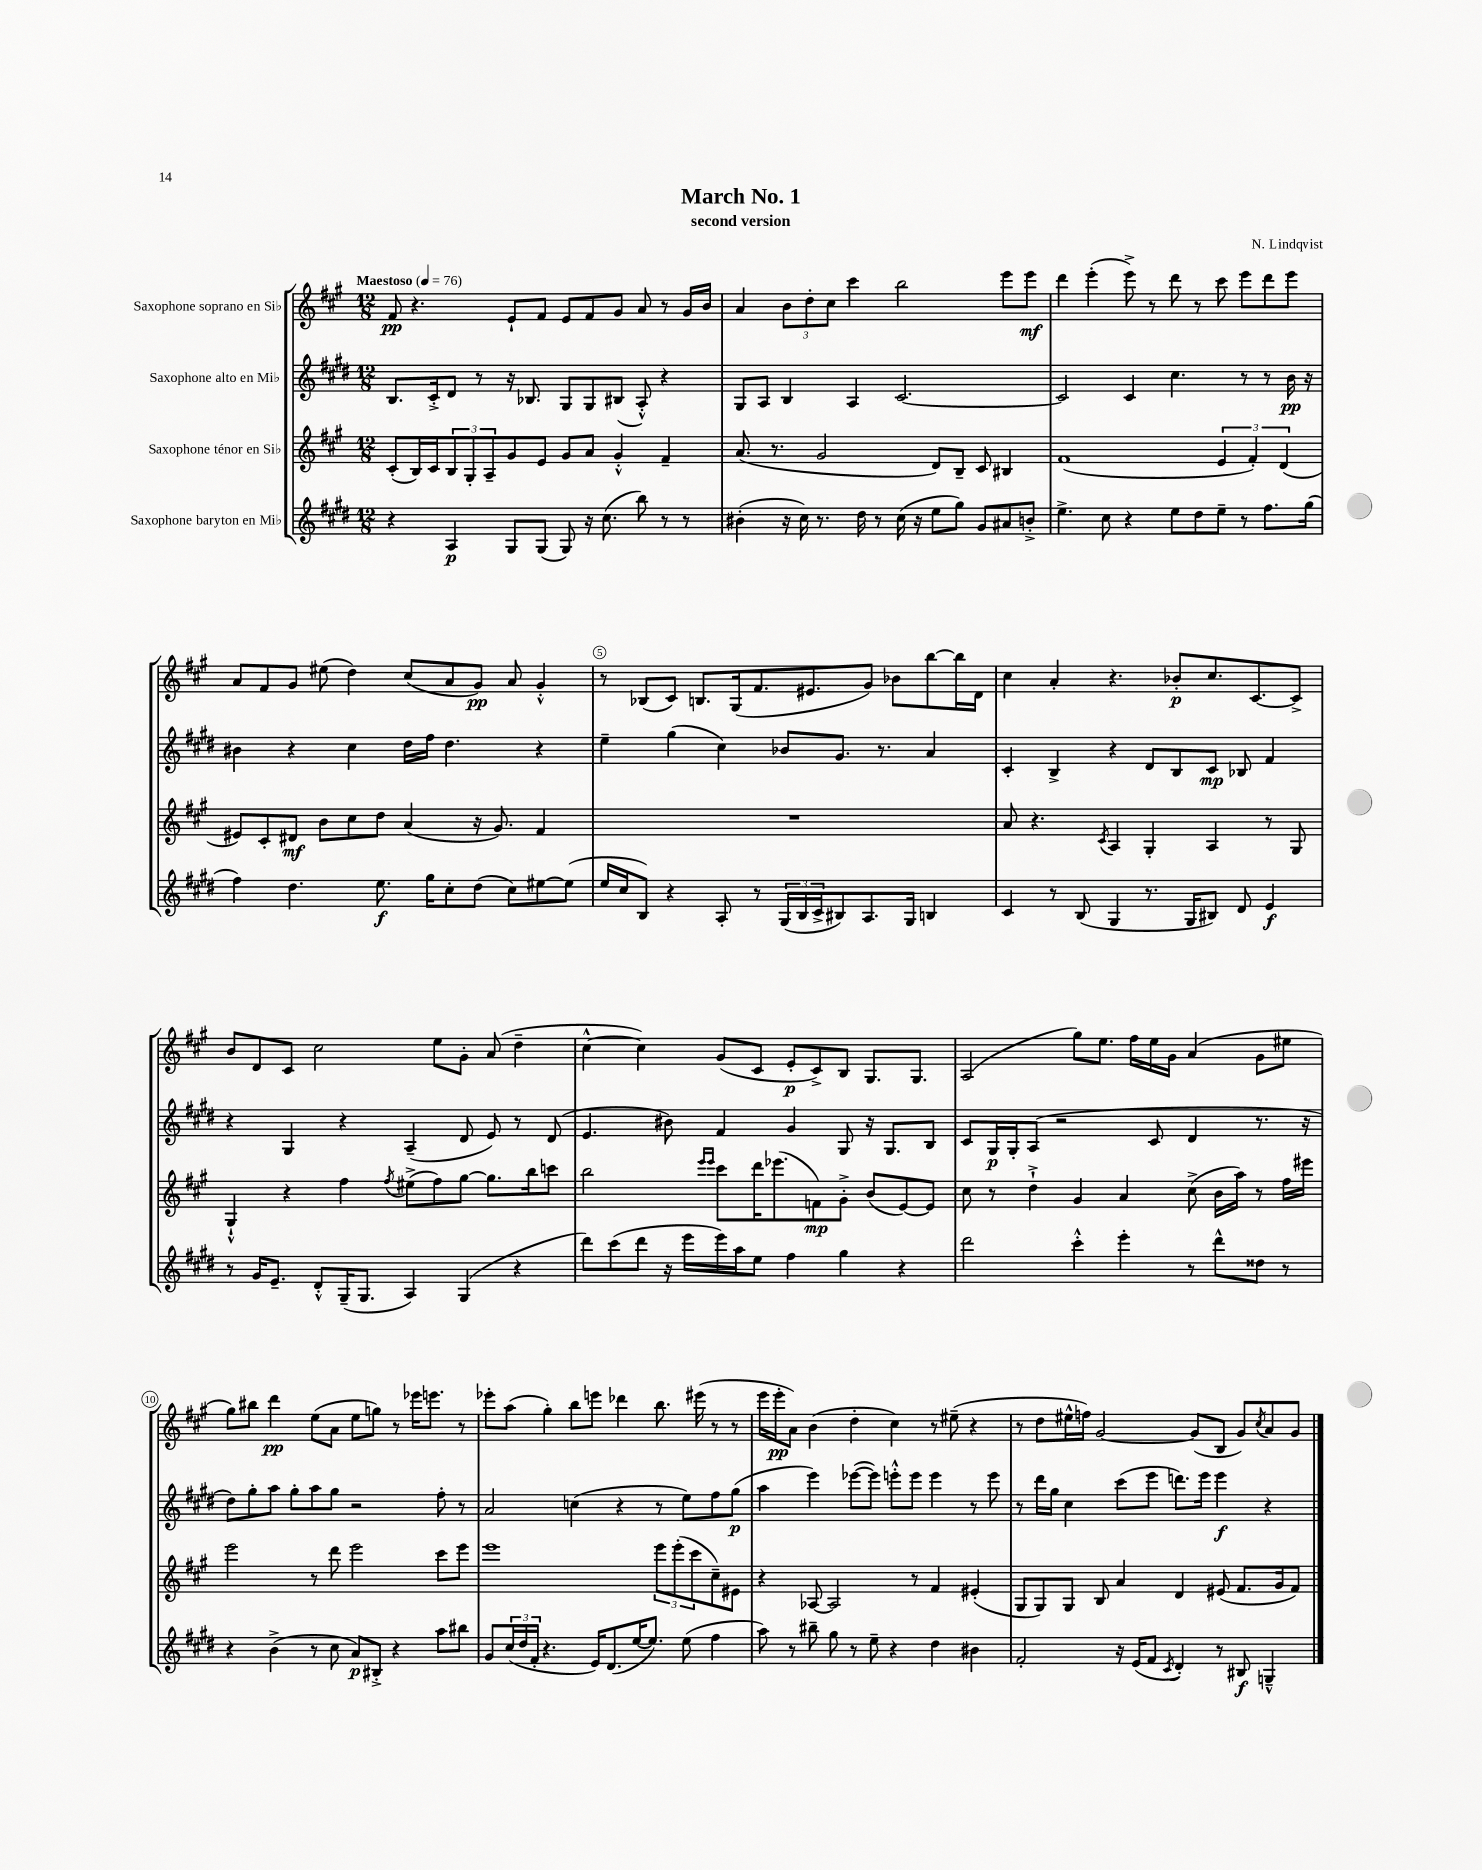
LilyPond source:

\header { title = "March No. 1" composer = "N. Lindqvist" subtitle = "second version" }
<<
\new StaffGroup <<
\new Staff = "s0" \with { instrumentName = "Saxophone soprano en Sib" } {
    \clef treble \key a \major \numericTimeSignature \time 12/8 \tempo "Maestoso" 4 = 76
    fis'8\pp r4. e'8-! fis'8 e'8 fis'8 gis'8 a'8 r8 gis'16 b'16 |
    a'4 \tuplet 3/2 { b'8 d''8-. cis''8 } cis'''4 b''2 e'''8 e'''8\mf |
    d'''4 e'''4-.( e'''8->) r8 d'''8 r8 cis'''8 e'''8 d'''8 e'''8 |
    a'8 fis'8 gis'8 eis''8( d''4) cis''8( a'8 gis'8\pp) a'8 gis'4-.-^ |
    r8 bes8( cis'8) b8. gis16( fis'8. eis'8. gis'8) bes'8 b''8~ b''16 d'16 |
    cis''4 a'4-. r4. bes'8-.\p cis''8. cis'8.~ cis'8-> |
    b'8 d'8 cis'8 cis''2 e''8 gis'8-. a'8( d''4-- |
    cis''4~-^ cis''4) gis'8( cis'8 e'8-.\p cis'8->) b8 gis8. gis8. |
    a2( gis''8) e''8. fis''16 e''16 gis'16 a'4( gis'8 eis''8 |
    gis''8) bis''8 d'''4\pp e''8( a'8 e''8 g''8) r8 ees'''16 e'''8. r8 |
    ees'''8-. a''8( gis''4-.) b''8 e'''8 des'''4 b''8. eis'''16( r8 r8 |
    e'''16 e'''16-.\pp a'8) b'4( d''4-. cis''4) r8 eis''8--( r4 |
    r8 d''8 eis''16-^ f''16) gis'2~ gis'8( b8 gis'8) \acciaccatura { cis''8 } a'8 gis'8 \bar "|." |
}
\new Staff = "s1" \with { instrumentName = "Saxophone alto en Mib" } {
    \clef treble \key e \major \numericTimeSignature \time 12/8
    b8. cis'16-.-> dis'8 r8 r16 bes8. gis8 gis8 bis8( a8-.-^) r4 |
    gis8 a8 b4 a4 cis'2.~ |
    cis'2 cis'4 cis''4. r8 r8 b'16\pp r16 |
    bis'4 r4 cis''4 dis''16 fis''16 dis''4. r4 |
    e''4-- gis''4( cis''4) bes'8 gis'8. r8. a'4 |
    cis'4-. b4-> r4 dis'8 b8 cis'8\mp bes8 fis'4 |
    r4 gis4 r4 a4--( dis'8 e'8) r8 dis'8( |
    e'4. bis'8) fis'4 gis'4 gis8 r16 gis8. b8 |
    cis'8 gis16\p gis16-. a8( r2 cis'8 dis'4 r8. r16 |
    dis''8) gis''8-. a''8 gis''8-. a''8 gis''8 r2 fis''8-. r8 |
    a'2 c''4( r4 r8 e''8) fis''8 gis''8\p( |
    a''4 e'''4) ees'''8~( ees'''8) e'''8-.-^ e'''8 e'''4 r8 e'''8 |
    r8 dis'''16 gis''16 cis''4 cis'''8( e'''8 d'''8.) e'''16 e'''4\f r4 \bar "|." |
}
\new Staff = "s2" \with { instrumentName = "Saxophone ténor en Sib" } {
    \clef treble \key a \major \numericTimeSignature \time 12/8
    cis'8-.( b16) cis'16 \tuplet 3/2 { b8 gis8-. a8-- } gis'8 e'8 gis'8 a'8 gis'4-.-^ fis'4-- |
    a'8.( r8. gis'2 d'8) b8-- cis'8 bis4 |
    fis'1( \tuplet 3/2 { e'4 fis'4-.) d'4( } |
    eis'8) cis'8-. dis'8\mf b'8 cis''8 d''8 a'4( r16 gis'8.) fis'4 |
    R1. |
    a'8 r4. \acciaccatura { cis'8 } a4 gis4-. a4 r8 gis8 |
    gis4-!-^ r4 fis''4 \acciaccatura { fis''8 } eis''8->( fis''8) gis''8~ gis''8. b''16 c'''8 |
    b''2 \grace { e'''16 e'''16 } cis'''8 d'''16 ees'''8.( f'8\mp) gis'8-.-> b'8( e'8~) e'8 |
    cis''8 r8 d''4-!-> gis'4 a'4 cis''8->( b'16 a''16) r8 fis''16 eis'''16 |
    e'''2 r8 d'''8 e'''2 cis'''8 e'''8 |
    e'''1 \tuplet 3/2 { e'''8 e'''8-.( cis'''8 } cis''8--) eis'8 |
    r4 aes8~ aes2 r8 fis'4 eis'4-.( |
    gis8 gis8) gis8 b8 a'4 d'4 eis'8( fis'8. gis'16 fis'8) \bar "|." |
}
\new Staff = "s3" \with { instrumentName = "Saxophone baryton en Mib" } {
    \clef treble \key e \major \numericTimeSignature \time 12/8
    r4 a4\p gis8 gis8( gis8) r16 cis''8.( b''8) r8 r8 |
    bis'4-.( r16 cis''16) r8. dis''16 r8 cis''16( r16 e''8 gis''8) gis'8 ais'8 b'8-.-> |
    e''4.-> cis''8 r4 e''8 dis''8 e''8-- r8 fis''8. gis''16( |
    fis''4) dis''4. e''8.\f gis''16 cis''8-. dis''8( cis''8) eis''8~ eis''8( |
    e''16 cis''16 b8) r4 a8-. r8 \tuplet 3/2 { gis16( b16 cis'16-> } bis8) a8. gis16 b4 |
    cis'4 r8 b8( gis4 r8. gis16 bis8) dis'8 e'4\f |
    r8 gis'16 e'8.-- dis'8-.-^ gis16--( gis8. a4) gis4( r4 |
    dis'''8) cis'''8( dis'''8 r16 e'''16 e'''16) a''16 e''8 fis''4 gis''4 r4 |
    dis'''2 cis'''4-.-^ e'''4-. r8 dis'''8-^ disis''8 r8 |
    r4 b'4->( r8 cis''8 a'8\p) bis8-.-> r4 a''8 bis''8 |
    gis'8 \tuplet 3/2 { cis''16( dis''16 fis'16-. } r4. e'16) dis'8.( e''16~ e''8.) e''8( fis''4 |
    a''8) r8 bis''8-- gis''8 r8 e''8-- r4 dis''4 bis'4 |
    fis'2-. r16 e'16( fis'8 \acciaccatura { cis'8 } dis'4-.) r8 bis8\f g4---^ \bar "|." |
}
>>
>>
\layout { \context { \Score \override BarNumber.break-visibility = ##(#f #t #t) barNumberVisibility = #(every-nth-bar-number-visible 5) \override BarNumber.stencil = #(make-stencil-circler 0.1 0.3 ly:text-interface::print) } }
